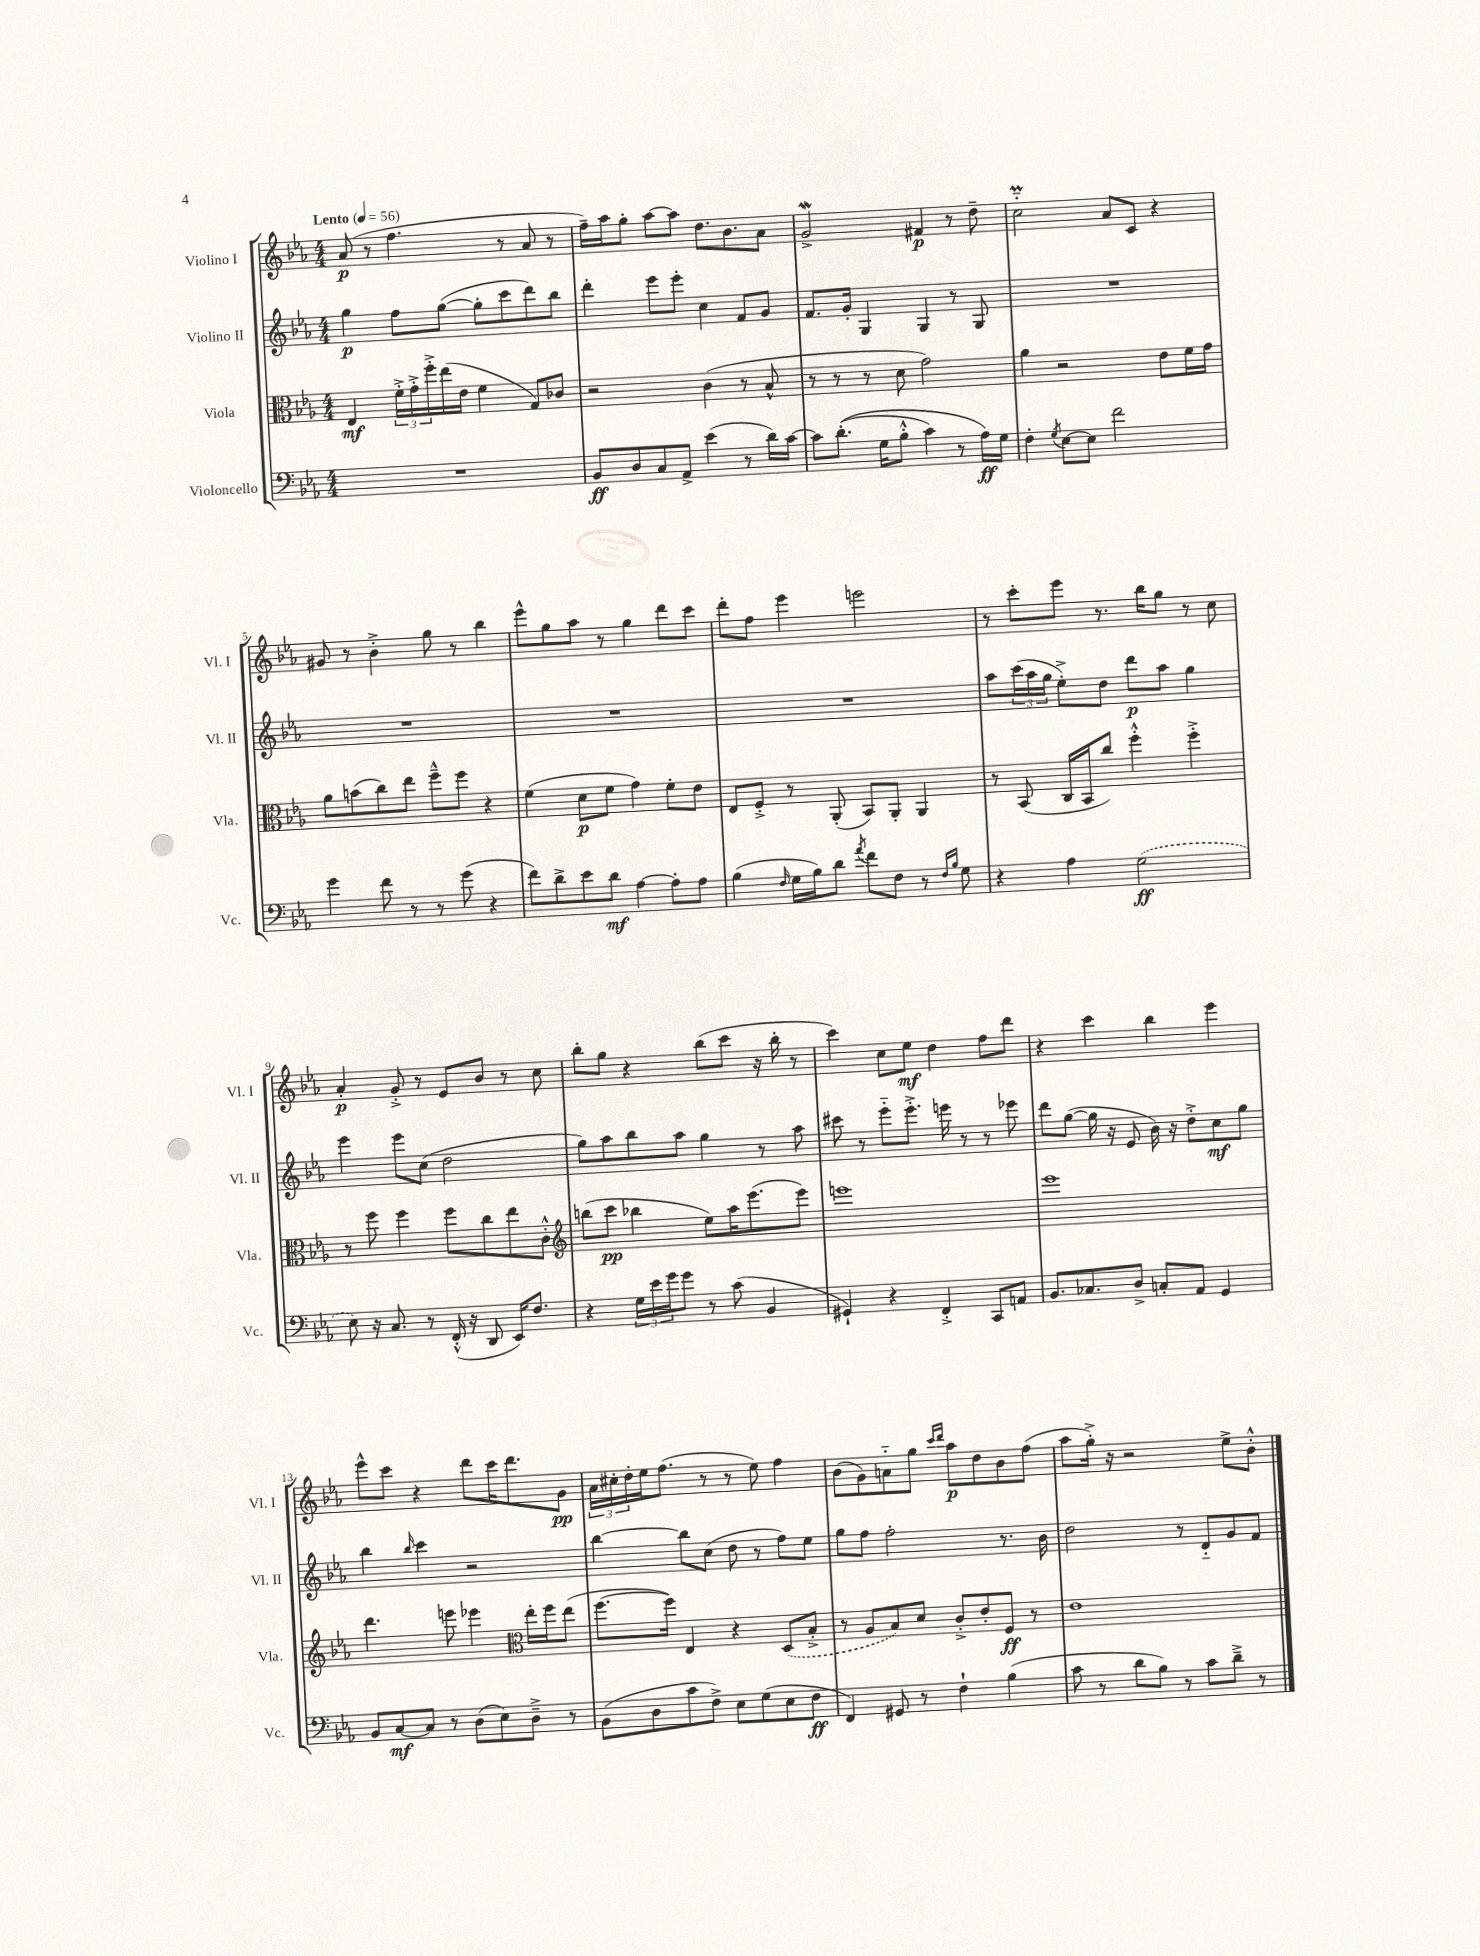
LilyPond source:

<<
\new StaffGroup <<
\new Staff = "s0" \with { instrumentName = "Violino I" shortInstrumentName = "Vl. I" } {
    \clef treble \key ees \major \numericTimeSignature \time 4/4 \tempo "Lento" 4 = 56
    aes'8\p( r8 f''4. r8 aes'8 r8 |
    f''16--) aes''16 g''8-. aes''8~ aes''8 d''8. bes'8. aes'8 |
    g'2->\mordent fis'4\p r8 d''8-- |
    c''2-_\prall aes'8 c'8 r4 |
    gis'8 r8 bes'4-.-> g''8 r8 bes''4 |
    ees'''8-^ g''8 aes''8 r8 g''4 d'''8 c'''8 |
    d'''8-. f''8 ees'''4 e'''2 |
    r8 c'''8-. ees'''8 r8. bes''16 g''8 r8 c''8 |
    aes'4-.\p g'8-.-> r8 ees'8 bes'8 r8 c''8 |
    bes''8-. g''8 r4 bes''8( c'''8 r16 bes''16-. r8 |
    c'''4) c''8 ees''8\mf d''4 f''8 d'''8 |
    r4 c'''4 bes''4 ees'''4 |
    ees'''8-^ c'''8 r4 d'''8 c'''16 d'''8. g'8\pp |
    \tuplet 3/2 { aes'16 cis''16-. d''16-. } ees''16 f''8.( r8 r8 ees''8) f''4 |
    bes'8( g'8) a'8-_ g''8 \grace { c'''16 d'''16 } aes''8\p d''8 bes'8 f''8( |
    aes''8 g''16-.->) r16 r2 ees''8-> bes'8-.-^ \bar "|." |
}
\new Staff = "s1" \with { instrumentName = "Violino II" shortInstrumentName = "Vl. II" } {
    \clef treble \key ees \major \numericTimeSignature \time 4/4
    g''4\p f''8 g''8~( g''8-. c'''8 d'''8) bes''8 |
    d'''4-. ees'''8 ees'''8-. c''4 f'8 g'8 |
    f'8. g'16-. g4 g4 r8 g8 |
    R1 |
    R1 |
    R1 |
    R1 |
    aes''8 \tuplet 3/2 { c'''16( aes''16 g''16 } ees''8-.->) d''8 d'''8\p aes''8 g''4 |
    ees'''4 ees'''8 c''8( d''2 |
    g''8) aes''8 bes''8 aes''8 g''4 r8 aes''8 |
    cis'''8 r8 ees'''8-_ ees'''8.-.-> e'''16 r8 r8 ees'''8 |
    d'''8 g''8~( g''16 r16 ees'8 bes'16) r16 d''8-.-> c''8\mf g''8 |
    bes''4 \grace { bes''16 } c'''4 r2 |
    bes''4~ bes''8 c''8( d''8 r8 f''8) ees''8 |
    g''8 f''8 f''2-. r8. bes'16 |
    d''2 r8 d'8-_ g'8 f'8 \bar "|." |
}
\new Staff = "s2" \with { instrumentName = "Viola" shortInstrumentName = "Vla." } {
    \clef alto \key ees \major \numericTimeSignature \time 4/4
    ees4\mf \tuplet 3/2 { f'16-.-> g'16-.-> f''16-.-> } ees''16( ees'16 f'4 g8) ces'8 |
    r2 c'4( r8 bes8-^ |
    r8 r8 r8 d'8 g'2) |
    aes'4 r2 ees'8 f'16 g'16 |
    aes'8 b'8( c''8) ees''8 f''8---^ f''8 r4 |
    f'4( d'8\p f'8 g'4) f'8-. ees'8 |
    ees8 f8-.-> r8 aes,8-.( bes,8) aes,8-. aes,4 |
    r8 bes,8( c16 bes,16 c''8) f''4-.-^ f''4-.-> |
    r8 f''8 f''4 f''8 c''8 ees''8 c'8-.-^ |
    \clef treble b''8( c'''8\pp bes''4 ees''8) aes''16 ees'''8.( ees'''8) |
    e'''1 |
    ees'''1 |
    d'''4. e'''8 ees'''4 \clef alto ees''16-. f''16 ees''8( |
    f''8.~ f''16) ees4 r4 \once \slurDashed d8( bes8-.-> |
    r8 aes8 bes8) d'8 c'8-.-> ees'8-. f8\ff r8 |
    ees'1 \bar "|." |
}
\new Staff = "s3" \with { instrumentName = "Violoncello" shortInstrumentName = "Vc." } {
    \clef bass \key ees \major \numericTimeSignature \time 4/4
    R1 |
    bes,8\ff d8 c8 aes,8-> ees'4( r8 d'16) c'16~ |
    c'8 d'8.-.(\( g16 bes8-.-^ c'4) r8 aes16\ff\) g16 |
    f4-. \acciaccatura { g8 } ees8~ ees8 f'2 |
    g'4 f'8 r8 r8 g'8( r4 |
    f'8) d'8-> ees'8 d'8\mf aes4~ aes8-. aes8 |
    bes4( \grace { f16 } g16 bes16) d'8 \acciaccatura { aes'8 } f'8 f8 r8 \grace { f16 bes16 } g8 |
    r4 aes4 \once \slurDashed g2\ff( |
    ees8) r16 c8. r8 f,16-.-^( r16 d,8 ees,16) f8. |
    r4 \tuplet 3/2 { g16 ees'16 g'16 } g'8 r8 c'8( bes,4 |
    gis,4-!) r4 f,4-.-> c,8 a,8 |
    bes,8. ces8. d8-> c8-. aes,8 g,4 |
    bes,8 c8~\mf c8 r8 d8( ees8) d8---> r8 |
    bes,8( d8 c'8 f8->) ees8 g8( ees8 f8\ff |
    f,4) gis,8 r8 f4-! bes4( |
    c'8 r8 d'8 bes8) r8 c'8 d'8---> r8 \bar "|." |
}
>>
>>
